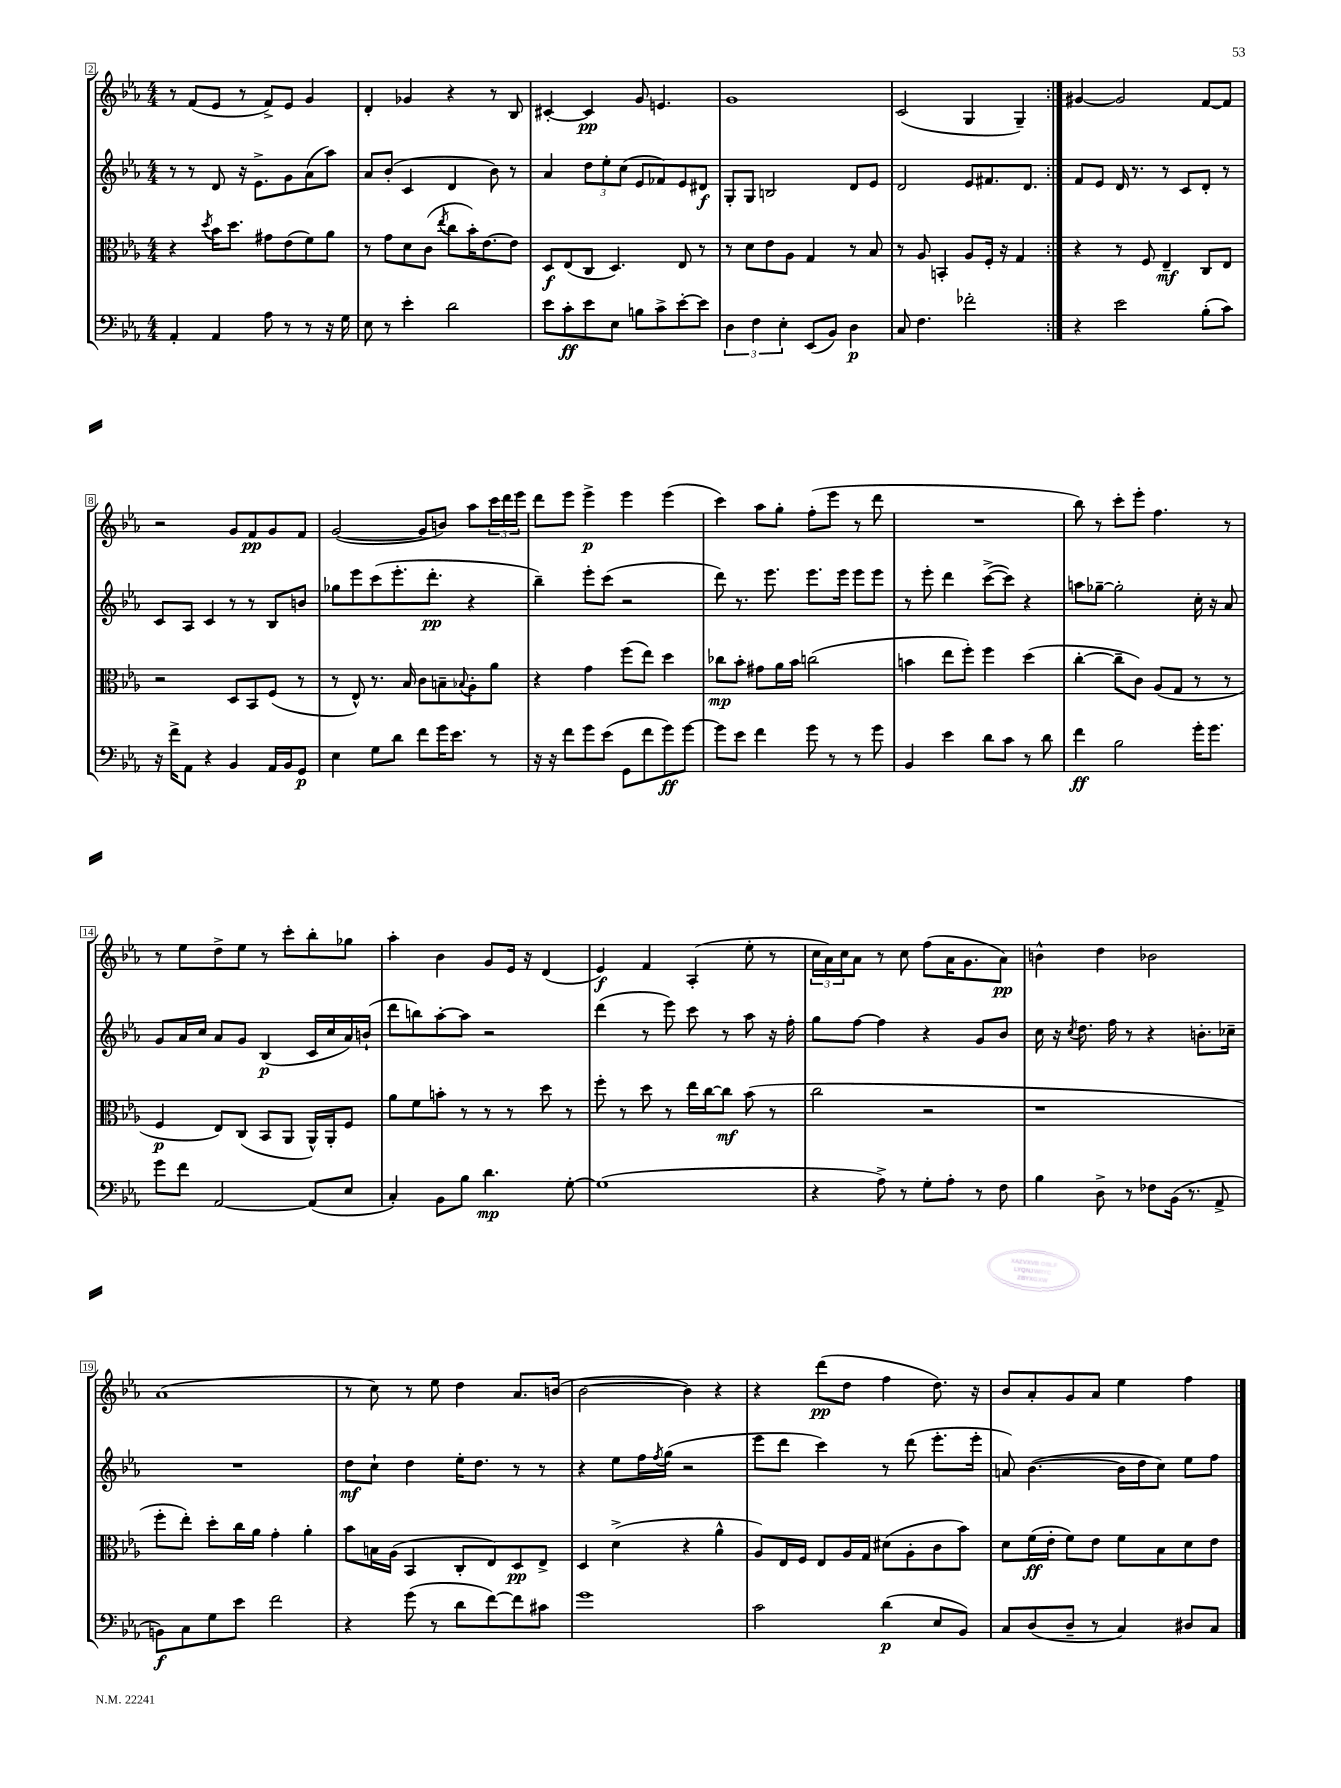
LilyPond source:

<<
\new StaffGroup <<
\new Staff = "s0" {
    \clef treble \key ees \major \numericTimeSignature \time 4/4
    \repeat volta 2 { r8 f'8( ees'8 r8 f'8->) ees'8 g'4 |
    d'4-. ges'4 r4 r8 bes8 |
    cis'4~-. cis'4\pp g'8 e'4. |
    g'1 |
    c'2( g4 g4--) | }
    gis'4~ gis'2 f'8~ f'8 |
    r2 g'8 f'8\pp g'8 f'8 |
    g'2~( g'8 b'8) aes''8 \tuplet 3/2 { c'''16 d'''16 ees'''16 } |
    d'''8 ees'''8 ees'''4->\p ees'''4 ees'''4( |
    c'''4) aes''8 g''8-. f''8-.( ees'''8 r8 d'''8 |
    R1 |
    bes''8) r8 c'''8-. ees'''8-. f''4. r8 |
    r8 ees''8 d''8-> ees''8 r8 c'''8-. bes''8-. ges''8 |
    aes''4-. bes'4 g'8 ees'16 r16 d'4( |
    ees'4\f) f'4 aes4-.( ees''8-. r8 |
    \tuplet 3/2 { c''16 aes'16) c''16 } aes'8 r8 c''8 f''8( aes'16 g'8. aes'8\pp) |
    b'4-^ d''4 bes'2 |
    aes'1( |
    r8 c''8) r8 ees''8 d''4 aes'8. b'16( |
    bes'2~ bes'4) r4 |
    r4 d'''8\pp( d''8 f''4 d''8.) r16 |
    bes'8 aes'8-. g'8 aes'8 ees''4 f''4 \bar "|." |
}
\new Staff = "s1" {
    \clef treble \key ees \major \numericTimeSignature \time 4/4
    \repeat volta 2 { r8 r8 d'8 r16 ees'8.-> g'8 aes'8( aes''8) |
    aes'8 bes'8-.( c'4 d'4 bes'8) r8 |
    aes'4 \tuplet 3/2 { d''8 ees''8-. c''8( } ees'8 fes'8) ees'8 dis'8\f |
    g8-. g8 b2 d'8 ees'8 |
    d'2 ees'8 fis'8. d'8. | }
    f'8 ees'8 d'16 r8. r8 c'8 d'8-. r8 |
    c'8 aes8 c'4 r8 r8 bes8 b'8 |
    ges''8 ees'''8 c'''8( ees'''8.-. d'''8.-.\pp r4 |
    bes''4--) ees'''8-. c'''8( r2 |
    d'''8) r8. ees'''8. ees'''8. ees'''16 ees'''8 ees'''8 |
    r8 ees'''8-. d'''4 c'''8~->( c'''8) r4 |
    a''8 ges''8~-- ges''2-. c''16-. r16 aes'8 |
    g'8 aes'16 c''16 aes'8 g'8 bes4\p( c'16 c''16 aes'16) b'16-!( |
    d'''8 b''8) aes''8~-. aes''8 r2 |
    d'''4( r8 ees'''8) c'''8 r8 aes''8 r16 f''16-. |
    g''8 f''8~ f''4 r4 g'8 bes'8 |
    c''16 r16 \acciaccatura { c''8 } d''8. f''16 r8 r4 b'8.-. ces''16-- |
    R1 |
    d''8\mf c''8-! d''4 ees''16-. d''8. r8 r8 |
    r4 ees''8 f''16 \acciaccatura { f''8 } g''16( r2 |
    ees'''8 d'''8 c'''4) r8 d'''8( ees'''8.-. ees'''16-. |
    a'8) bes'4.~( bes'16 d''16 c''8) ees''8 f''8 \bar "|." |
}
\new Staff = "s2" {
    \clef alto \key ees \major \numericTimeSignature \time 4/4
    \repeat volta 2 { r4 \acciaccatura { d''8 } bes'16 d''8. gis'8 ees'8( f'8) aes'8 |
    r8 g'8 d'8 c'8( \acciaccatura { ees''8 } c''8 bes'16-.) ees'8.~ ees'8 |
    d8\f ees8( c8 d4.) ees8 r8 |
    r8 d'8 ees'8 aes8 g4 r8 bes8 |
    r8 aes8 b,4-. aes8 f16-. r16 g4 | }
    r4 r8 f8 ees4--\mf c8 ees8 |
    r2 d8 bes,8 f8( r8 |
    r8 ees8-^) r8. bes16 c'8 b8-- \appoggiatura { bes8 } aes8-. aes'8 |
    r4 g'4 f''8( ees''8) d''4 |
    ces''8\mp bes'8-. gis'8 aes'16 bes'16 c''2( |
    b'4 ees''8 f''8-.) f''4 d''4( |
    c''4~-. c''8-- c'8) aes8( g8 r8 r8 |
    f4\p ees8) c8( bes,8 aes,8 aes,16-^) aes,16-. f8 |
    aes'8 f'8 b'8-. r8 r8 r8 d''8 r8 |
    f''8-. r8 d''8 r8 ees''16 c''16~ c''8\mf bes'8( r8 |
    c''2 r2 |
    r1 |
    f''8-. ees''8-.) d''8-. c''16 aes'16 g'4-. aes'4-. |
    bes'8 b16 aes16( bes,4 c8-. ees8) d8\pp ees8-> |
    d4 d'4->( r4 aes'4-^ |
    aes8) ees16 f16 ees8 aes16 g16 dis'8( aes8-. c'8 bes'8) |
    d'8 f'16\ff( ees'16-. f'8) ees'8 f'8 bes8 d'8 ees'8 \bar "|." |
}
\new Staff = "s3" {
    \clef bass \key ees \major \numericTimeSignature \time 4/4
    \repeat volta 2 { aes,4-. aes,4 aes8 r8 r8 r16 g16 |
    ees8 r8 ees'4-. d'2 |
    ees'8 c'8-.\ff ees'8 ees8 b8 c'8-> ees'8~-. ees'8 |
    \tuplet 3/2 { d4 f4 ees4-. } ees,8( bes,8) d4\p |
    c8 f4. fes'2-. | }
    r4 ees'2 bes8-.( c'8) |
    r16 f'16-> aes,8 r4 bes,4 aes,16 bes,16 g,8\p |
    ees4 g8 d'8 f'8 g'16 ees'8. r8 |
    r16 r16 f'8 g'8 ees'8( g,8 f'8 g'8\ff) g'8~ |
    g'8 ees'8 f'4 g'8 r8 r8 g'8 |
    bes,4 ees'4 d'8 c'8 r8 d'8 |
    f'4\ff bes2 g'16-. g'8. |
    g'8 f'8 aes,2~ aes,8( ees8 |
    c4-.) bes,8 bes8 d'4.\mp g8~-. |
    g1( |
    r4 aes8->) r8 g8-. aes8-. r8 f8 |
    bes4 d8-> r8 fes8 bes,16( r8. aes,8-> |
    b,8\f) c8 g8 ees'8 f'2 |
    r4 g'8( r8 d'8 f'8~) f'8 cis'8 |
    g'1 |
    c'2 d'4\p( ees8 bes,8) |
    c8 d8( d8-- r8 c4) dis8 c8 \bar "|." |
}
>>
>>
\layout { \context { \Score currentBarNumber = #2 \override BarNumber.stencil = #(make-stencil-boxer 0.1 0.3 ly:text-interface::print) } }
